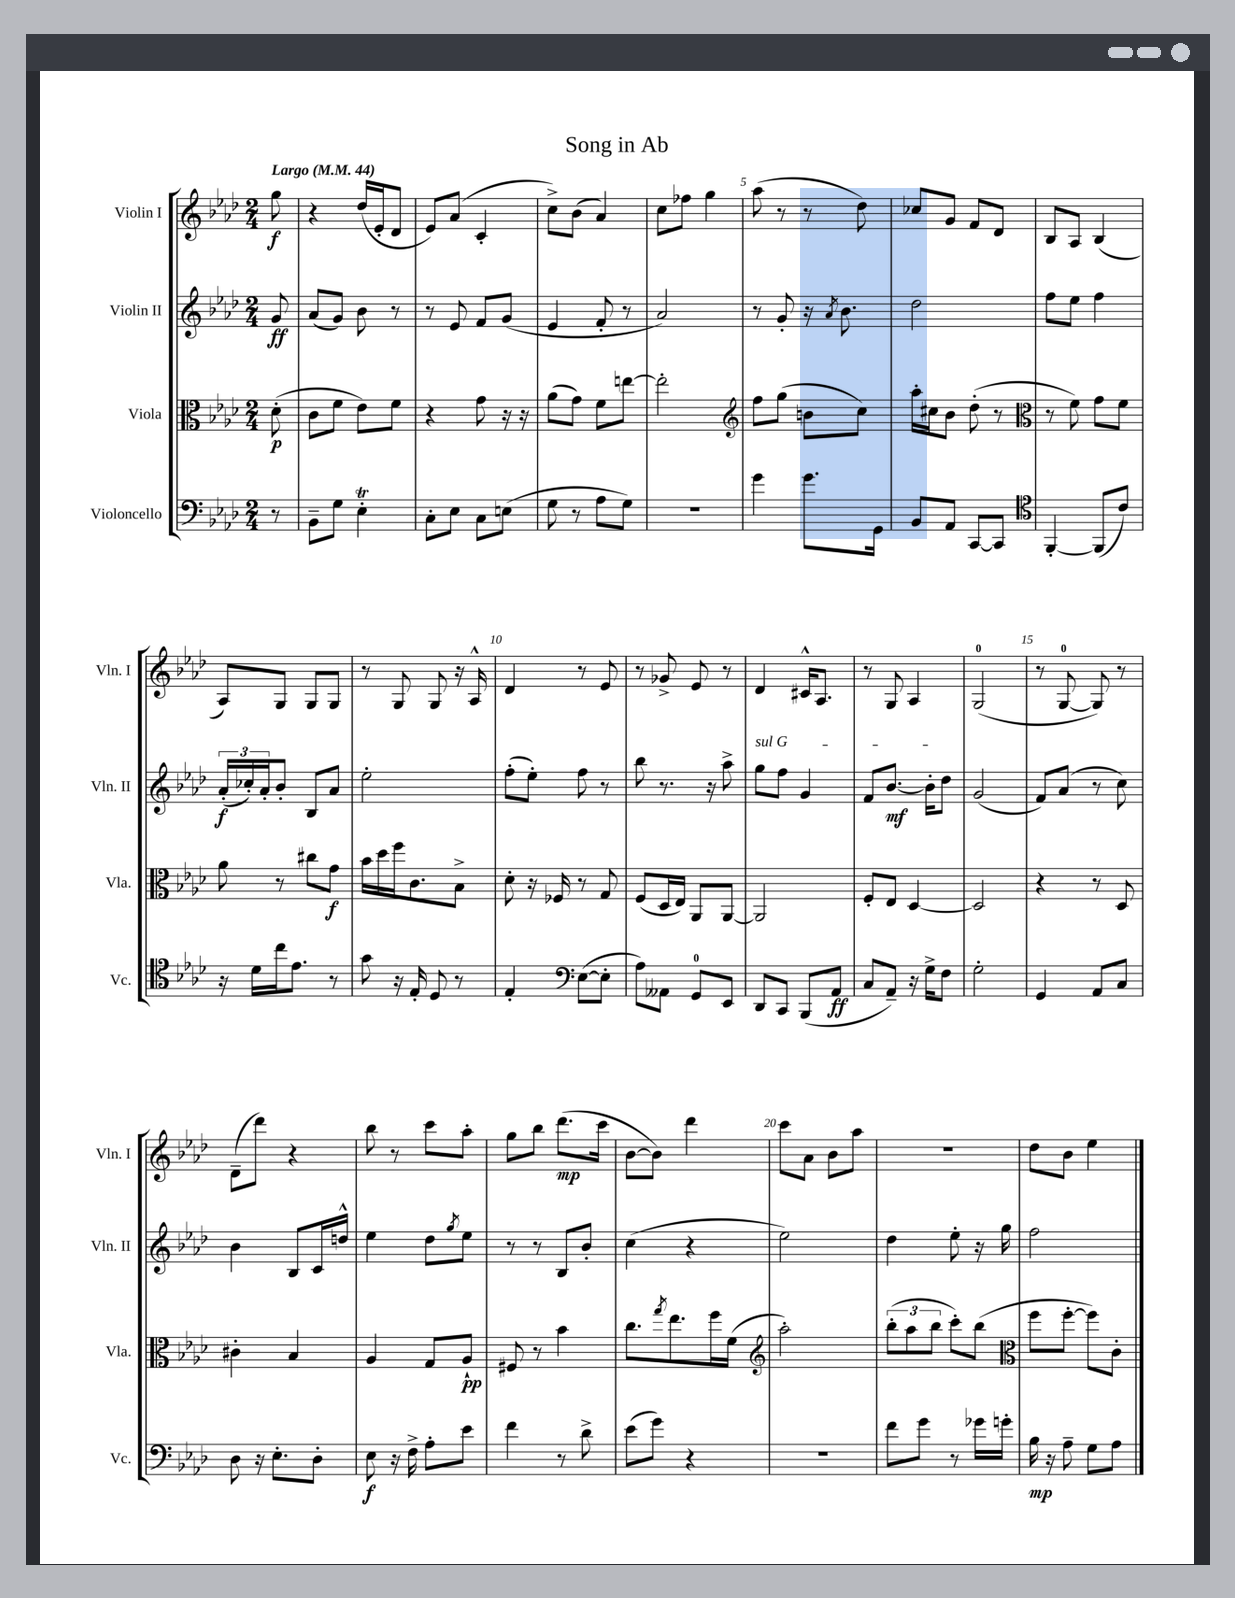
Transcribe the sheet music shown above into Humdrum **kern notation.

**kern	**dynam	**kern	**dynam	**kern	**dynam	**kern	**dynam
*part4	*part4	*part3	*part3	*part2	*part2	*part1	*part1
*staff4	*staff4	*staff3	*staff3	*staff2	*staff2	*staff1	*staff1
*I"Violoncello	*	*I"Viola	*	*I"Violin II	*	*I"Violin I	*
*I'Vc.	*	*I'Vla.	*	*I'Vln. II	*	*I'Vln. I	*
*clefF4	*	*clefC3	*	*clefG2	*	*clefG2	*
*k[b-e-a-d-]	*	*k[b-e-a-d-]	*	*k[b-e-a-d-]	*	*k[b-e-a-d-]	*
*M2/4	*	*M2/4	*	*M2/4	*	*M2/4	*
*MM44	*	*MM44	*	*MM44	*	*MM44	*
=	=	=	=	=	=	=	=
!	!	!	!	!	!	!LO:TX:a:B:t=Largo	!
8r	.	(8d-'\	p	8g/	ff	8gg\	f
=1	=1	=1	=1	=1	=1	=1	=1
8BB-~\L	.	8c\L	.	(8a-/L	.	4r	.
8G\J	.	8f\J	.	8g/J)	.	.	.
4E-T'\	.	8e-\L)	.	8b-\	.	(16dd-/LL	.
.	.	.	.	.	.	16e-'/J	.
.	.	8f\J	.	8r	.	8d-/J	.
=2	=2	=2	=2	=2	=2	=2	=2
8C'\L	.	4r	.	8r	.	8e-/L)	.
8E-\J	.	.	.	8e-/	.	(8a-/J	.
8C\L	.	8g\	.	8f/L	.	4c'/	.
(8En\J	.	16r	.	(8g/J	.	.	.
.	.	16r	.	.	.	.	.
=3	=3	=3	=3	=3	=3	=3	=3
8G\	.	(8a-\L	.	4e-/	.	8cc^\L)	.
8r	.	8g\J)	.	.	.	(8b-\J	.
8A-\L	.	8f\L	.	8f'/	.	4a-/)	.
8G\J)	.	[8een\J	.	8r	.	.	.
=4	=4	=4	=4	=4	=4	=4	=4
2r	.	2ee'\]	.	2a-/)	.	8cc\L	.
.	.	.	.	.	.	8ff-X\J	.
.	.	.	.	.	.	4gg\	.
=5	=5	=5	=5	=5	=5	=5	=5
*	*	*clefG2	*	*	*	*	*
4g\	.	8ff\L	.	8r	.	(8aa-\	.
.	.	(8gg\J	.	8g'/	.	8r	.
8.g\L	.	8bn\L	.	16r	.	8r	.
.	.	.	.	8qa-/	.	.	.
.	.	.	.	8.b-\	.	.	.
.	.	8cc\J)	.	.	.	8dd-\)	.
16GG\Jk	.	.	.	.	.	.	.
=6	=6	=6	=6	=6	=6	=6	=6
8BB-/L	.	16aa-'\LL	.	2dd-\	.	8cc-X/L	.
.	.	16cc#X\J	.	.	.	.	.
8AA-/J	.	8b-\J	.	.	.	8g/J	.
[8CC/L	.	(8dd-'\	.	.	.	8f/L	.
8CC/J]	.	8r	.	.	.	8d-/J	.
=7	=7	=7	=7	=7	=7	=7	=7
*clefC4	*	*clefC3	*	*	*	*	*
[4FF'/	.	8r	.	8ff\L	.	8B-/L	.
.	.	8f\)	.	8ee-\J	.	8A-/J	.
(8FF/L]	.	8g\L	.	4ff\	.	(4B-/	.
8c/J)	.	8f\J	.	.	.	.	.
!!LO:LB:g=z
=8	=8	=8	=8	=8	=8	=8	=8
16r	.	8a-\	.	(24a-'/LL	f	8A-/L)	.
.	.	.	.	24cc-X'/)	.	.	.
16d-\LL	.	.	.	.	.	.	.
.	.	.	.	24a-'/J	.	.	.
16cc\J	.	8r	.	8b-'/J	.	8G/J	.
8.e-\J	.	.	.	.	.	.	.
.	.	8cc#X\L	.	8B-/L	.	8G/L	.
8r	.	8g\J	f	8a-/J	.	8G/J	.
=9	=9	=9	=9	=9	=9	=9	=9
8g\	.	16b-\LL	.	2ee-'\	.	8r	.
.	.	16dd-\	.	.	.	.	.
16r	.	16ff\J	.	.	.	8G/	.
16E-'/	.	8.c\	.	.	.	.	.
8D-/	.	.	.	.	.	8G/	.
8r	.	8B-^\J	.	.	.	16r	.
.	.	.	.	.	.	16A-^^/	.
=10	=10	=10	=10	=10	=10	=10	=10
4E-'/	.	8d-'\	.	(8ff'\L	.	4d-/	.
.	.	16r	.	8ee-'\J)	.	.	.
.	.	16F-X/	.	.	.	.	.
*clefF4	*	*	*	*	*	*	*
([8E-\L	.	8r	.	8ff\	.	8r	.
8E-'\J]	.	8G/	.	8r	.	8e-/	.
=11	=11	=11	=11	=11	=11	=11	=11
8A-\L)	.	(8F/L	.	8bb-\	.	8r	.
8AA--X\J	.	16D-/L	.	8.r	.	8g-X^/	.
.	.	16E-/JJ)	.	.	.	.	.
8GG/L	.	8AA-/L	.	.	.	8e-/	.
.	.	.	.	16r	.	.	.
8EE-/J	.	[8AA-/J	.	8aa-^\	.	8r	.
=12	=12	=12	=12	=12	=12	=12	=12
!	!	!	!	!LO:TX:a:i:t=sul G	!	!	!
8DD-/L	.	2AA-/]	.	8gg\L	.	4d-/	.
8CC/J	.	.	.	8ff\J	.	.	.
(8BBB-/L	.	.	.	4g/	.	16c#X^^/KL	.
.	.	.	.	.	.	8.A-/J	.
8AA-/J	ff	.	.	.	.	.	.
=13	=13	=13	=13	=13	=13	=13	=13
8C/L	.	8F'/L	.	8f/L	.	8r	.
8AA-~/J)	.	8E-/J	.	[8.b-/J	mf	8G/	.
16r	.	[4D-/	.	.	.	4A-/	.
16G^\KL	.	.	.	16b-'\KL]	.	.	.
8F\J	.	.	.	8dd-\J	.	.	.
=14	=14	=14	=14	=14	=14	=14	=14
2G'\	.	2D-/]	.	(2g/	.	(2G/	.
=15	=15	=15	=15	=15	=15	=15	=15
4GG/	.	4r	.	8f/L)	.	8r	.
.	.	.	.	(8a-/J	.	[8G/	.
8AA-/L	.	8r	.	8r	.	8G/])	.
8C/J	.	8D-/	.	8cc\)	.	8r	.
!!LO:LB:g=z
=16	=16	=16	=16	=16	=16	=16	=16
8D-\	.	4c#X'\	.	4b-\	.	(8d-~\L	.
16r	.	.	.	.	.	8ddd-\J)	.
8.E-'\L	.	.	.	.	.	.	.
.	.	4B-/	.	8B-/L	.	4r	.
8D-'\J	.	.	.	16c/L	.	.	.
.	.	.	.	16ddn^^/JJ	.	.	.
=17	=17	=17	=17	=17	=17	=17	=17
8E-\	f	4A-/	.	4ee-\	.	8bb-\	.
16r	.	.	.	.	.	8r	.
16F^\	.	.	.	.	.	.	.
8A-'\L	.	8G/L	.	8dd-\L	.	8ccc\L	.
.	.	.	.	8qgg/	.	.	.
8e-\J	.	8A-`/J	pp	8ee-\J	.	8aa-'\J	.
=18	=18	=18	=18	=18	=18	=18	=18
4f\	.	8F#X/	.	8r	.	8gg\L	.
.	.	8r	.	8r	.	8bb-\J	.
8r	.	4b-\	.	8B-/L	.	(8.ddd-\L	mp
8d-^\	.	.	.	8b-'/J	.	.	.
.	.	.	.	.	.	16ccc\Jk	.
=19	=19	=19	=19	=19	=19	=19	=19
(8e-\L	.	8.cc\L	.	(4cc\	.	[8b-\L	.
8g\J)	.	.	.	.	.	8b-\J])	.
.	.	8qgg/	.	.	.	.	.
.	.	8.ee-\	.	.	.	.	.
4r	.	.	.	4r	.	4ddd-\	.
.	.	16ff\L	.	.	.	.	.
.	.	(16f\JJ	.	.	.	.	.
=20	=20	=20	=20	=20	=20	=20	=20
*	*	*clefG2	*	*	*	*	*
2r	.	2aa-'\)	.	2ee-\)	.	8ccc\L	.
.	.	.	.	.	.	8a-\J	.
.	.	.	.	.	.	8b-\L	.
.	.	.	.	.	.	8aa-\J	.
=21	=21	=21	=21	=21	=21	=21	=21
8f\L	.	(12bb-'\L	.	4dd-\	.	2r	.
.	.	12aa-\	.	.	.	.	.
8g\J	.	.	.	.	.	.	.
.	.	12bb-\J	.	.	.	.	.
8r	.	8ccc'\L)	.	8ee-'\	.	.	.
16g-X\LL	.	(8bb-\J	.	16r	.	.	.
16gn'\JJ	.	.	.	16gg\	.	.	.
=22	=22	=22	=22	=22	=22	=22	=22
*	*	*clefC3	*	*	*	*	*
16B-\	mp	8ff\L	.	2ff\	.	8dd-\L	.
16r	.	.	.	.	.	.	.
8A-~\	.	[8ff'\J	.	.	.	8b-\J	.
8G\L	.	8ff\L])	.	.	.	4ee-\	.
8A-\J	.	8c'\J	.	.	.	.	.
==	==	==	==	==	==	==	==
*-	*-	*-	*-	*-	*-	*-	*-
